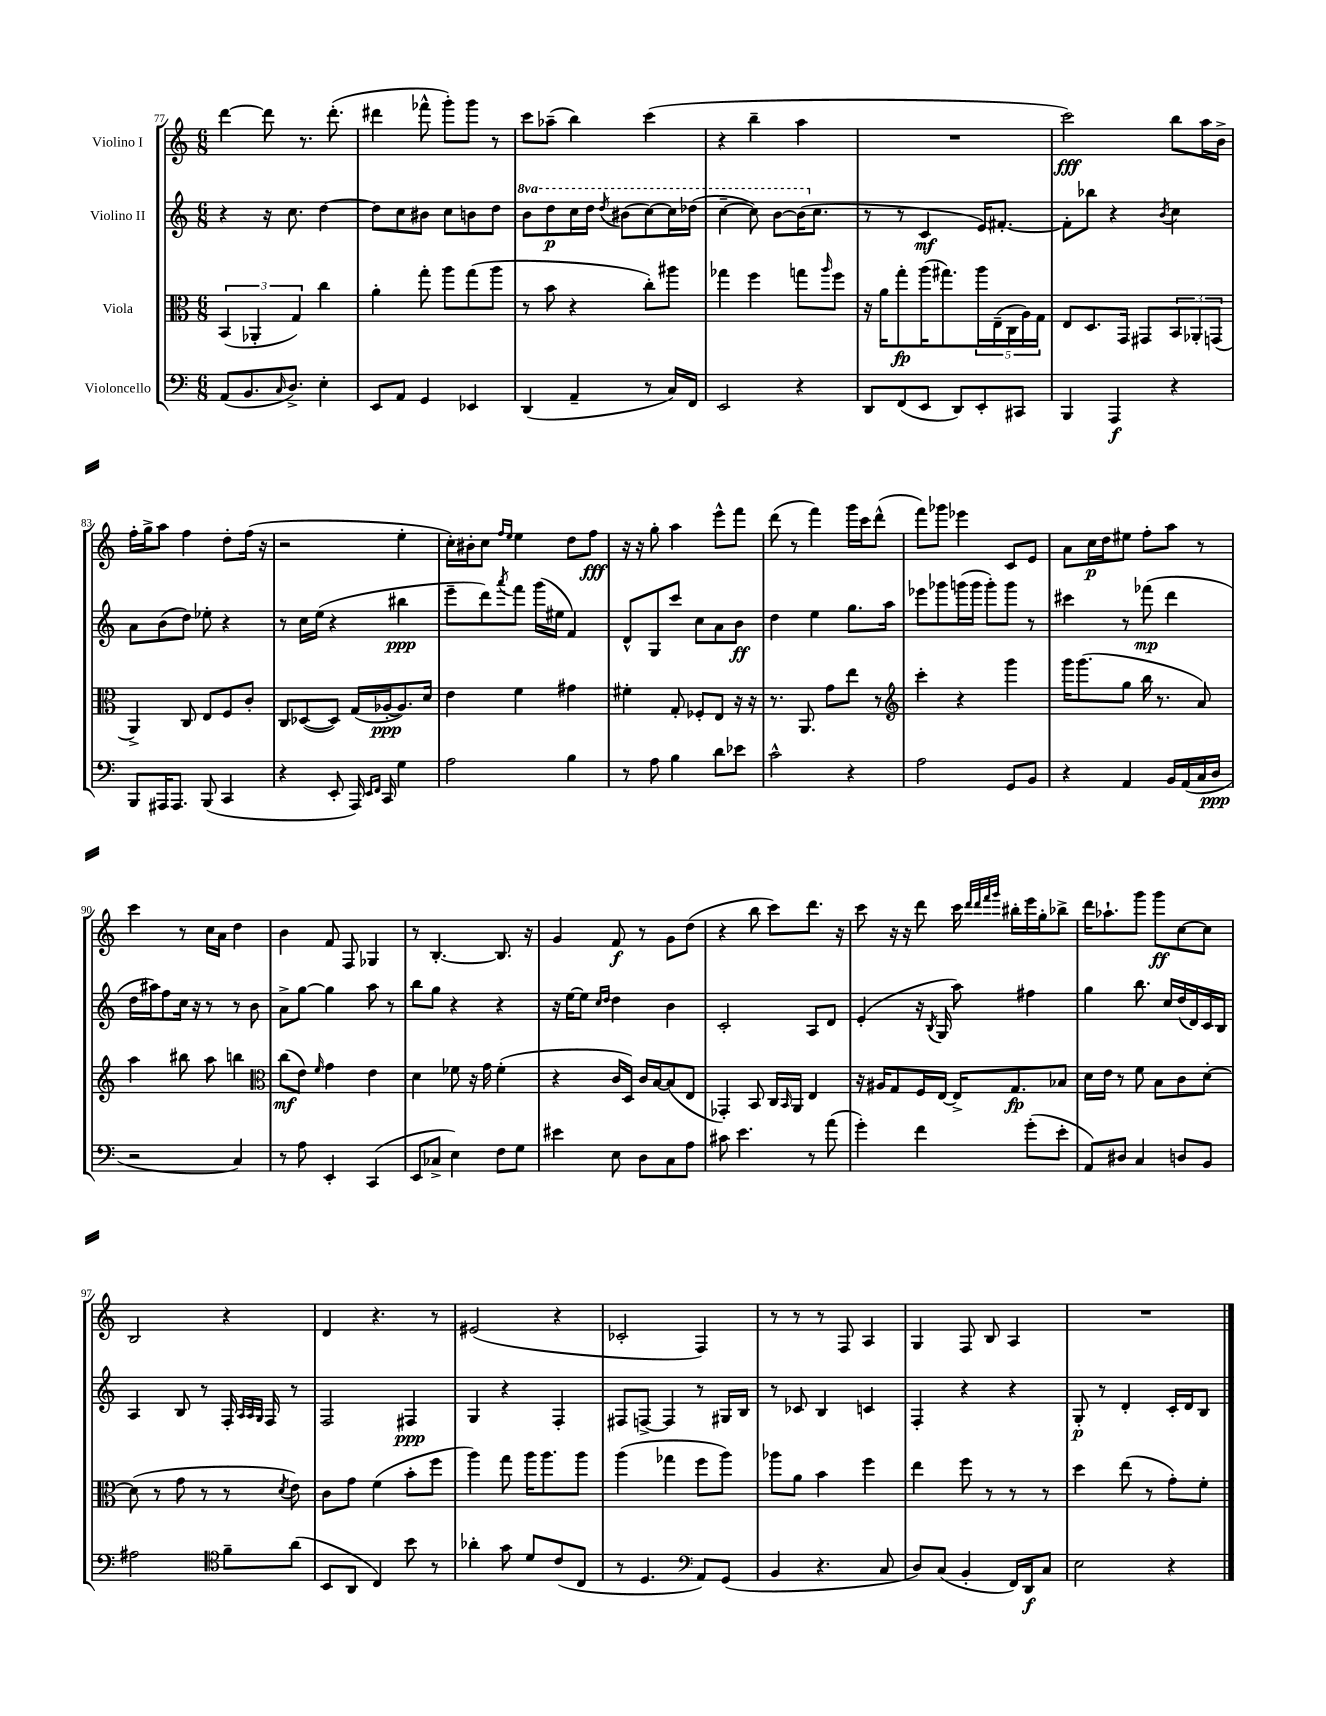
<<
\new StaffGroup <<
\new Staff = "s0" \with { instrumentName = "Violino I" } {
    \clef treble \key c \major \numericTimeSignature \time 6/8
    d'''4~ d'''8 r8. d'''8.-.( |
    dis'''4 fes'''8-^ g'''8-.) g'''8 r8 |
    c'''8 aes''8--( b''4) c'''4( |
    r4 b''4-- a''4 |
    R2. |
    c'''2\fff) b''8 a''16 b'16-> |
    f''16-. g''16-> a''8 f''4 d''8-. f''16( r16 |
    r2 e''4-. |
    c''16-.) bis'16-. c''8 \grace { f''16 e''16 } e''4 d''8 f''8\fff |
    r16 r16 g''8-. a''4 e'''8-^ f'''8 |
    d'''8( r8 f'''4) g'''16 c'''16 d'''8-^( |
    f'''8) ges'''8 ees'''4 c'8 e'8 |
    a'8 c''16\p d''16 eis''8 f''8-. a''8 r8 |
    c'''4 r8 c''16 a'16 d''4 |
    b'4 f'8 f8 ges4 |
    r8 b4.~-. b8. r16 |
    g'4 f'8\f r8 g'8 d''8( |
    r4 b''8 c'''8) d'''8. r16 |
    c'''8 r16 r16 d'''8 c'''16 \grace { d'''32 d'''32 f'''32 g'''32 } bis''16-. e'''16 g''16-. bes''8-> |
    d'''16 aes''8.-! g'''8 g'''8\ff c''8~ c''8 |
    b2 r4 |
    d'4 r4. r8 |
    eis'2( r4 |
    ces'2-. f4) |
    r8 r8 r8 f8 a4 |
    g4 f8 b8 a4 |
    R2. \bar "|." |
}
\new Staff = "s1" \with { instrumentName = "Violino II" } {
    \clef treble \key c \major \numericTimeSignature \time 6/8 \set Staff.ottavationMarkups = #ottavation-simple-ordinals
    r4 r16 c''8. d''4~ |
    d''8 c''8 bis'8 c''8 b'8 d''8 |
    \ottava #1 b''8 d'''8\p c'''16 d'''16 \acciaccatura { d'''8 } bis''8( c'''8~) c'''16 des'''16( |
    c'''4~-- c'''8) b''8~ b''16( \ottava #0 c''8. |
    r8 r8 c'4\mf e'16) fis'8.~-. |
    fis'8-. bes''8 r4 \acciaccatura { b'8 } c''4 |
    a'8 b'8( d''8) ees''8-. r4 |
    r8 c''16 e''16( r4 bis''4\ppp |
    e'''8-- d'''8) \acciaccatura { a'''8 } f'''8 g'''16( eis''16 f'4) |
    d'8-^ g8 c'''8 c''8 a'8 b'8\ff |
    d''4 e''4 g''8. a''16 |
    ees'''8 ges'''8 g'''16( g'''16 g'''8-.) g'''8 r8 |
    cis'''4 r8 fes'''8\mp( d'''4 |
    d''16 ais''16) f''8 c''16 r16 r8 r8 b'8 |
    a'8-> g''8~ g''4 a''8 r8 |
    b''8 g''8 r4 r4 |
    r16 e''16~ e''8 \grace { c''16 d''16 } d''4 b'4 |
    c'2-. a8 d'8 |
    e'4-.( r16 \acciaccatura { b8 } g16 a''8) fis''4 |
    g''4 b''8. c''16 d''16( d'16) c'16 b16 |
    a4 b8 r8 f16-. \grace { a32 a32 g32 } f16 r8 |
    f2 fis4\ppp |
    g4 r4 f4-. |
    fis8 f8~-> f4 r8 gis16 b16 |
    r8 ces'8 b4 c'4 |
    f4-. r4 r4 |
    g8-.\p r8 d'4-. c'16-. d'16 b8 \bar "|." |
}
\new Staff = "s2" \with { instrumentName = "Viola" } {
    \clef alto \key c \major \numericTimeSignature \time 6/8
    \tuplet 3/2 { b,4( aes,4-. g4) } c''4 |
    a'4-. g''8-. a''8 g''8( a''8 |
    r8 b'8 r4 c''8-.) ais''8 |
    ges''4 f''4 g''8 \grace { a''16 } f''8 |
    r16 a'16 g''8-.\fp a''16( gis''8.) \tuplet 5/4 { a''16 e16--( c16 a16) g16 } |
    e8 d8. g,16 gis,8 \tuplet 3/2 { b,8 aes,8-. g,8( } |
    a,4->) c8 e8 f8 c'8-. |
    c8 des8~( des8) g16( aes16~-.\ppp aes8.) d'16 |
    e'4 f'4 gis'4 |
    fis'4-. g8-. fes8-. e8 r16 r16 |
    r8. a,8. g'8 e''8 r8 |
    \clef treble c'''4-. r4 g'''4 |
    g'''16 g'''8.( g''8 b''16 r8. a'8) |
    a''4 bis''8 a''8 b''4 |
    \clef alto c''8\mf( e'8) \grace { f'16 } g'4 e'4 |
    d'4 fes'8 r16 g'16 fes'4-.( |
    r4 c'16 d16) c'16 b16~ b8( e8 |
    ges,4-.) b,8 c16 \grace { b,16 } a,16 e4 |
    r16 ais16 g8 f16 e16~ e16-> g8.\fp bes8 |
    d'16 e'16 r8 f'8 b8 c'8 d'8~-. |
    d'8( r8 g'8 r8 r8 \acciaccatura { d'8 } e'8) |
    c'8 g'8 f'4( b'8-. f''8 |
    a''4) g''8 a''16 a''8. a''8 |
    a''4( ges''4 f''8 a''8) |
    aes''8 a'8 b'4 f''4 |
    e''4 f''8 r8 r8 r8 |
    d''4 e''8( r8 g'8-.) f'8-. \bar "|." |
}
\new Staff = "s3" \with { instrumentName = "Violoncello" } {
    \clef bass \key c \major \numericTimeSignature \time 6/8
    a,8( b,8. \grace { c16 } d8.->) e4-. |
    e,8 a,8 g,4 ees,4 |
    d,4( a,4-- r8 c16) f,16 |
    e,2 r4 |
    d,8 f,8( e,8 d,8) e,8-. cis,8 |
    b,,4 a,,4\f r4 |
    b,,8 ais,,16 ais,,8. b,,8( c,4 |
    r4 e,8-. a,,16) \grace { e,16 f,16 } c,16 g4 |
    a2 b4 |
    r8 a8 b4 d'8 ees'8 |
    c'2-^ r4 |
    a2 g,8 b,8 |
    r4 a,4 b,16 a,16( c16 d16\ppp |
    r2 c4) |
    r8 a8 e,4-. c,4( |
    e,8 ces8-> e4) f8 g8 |
    eis'4 e8 d8 c8 a8 |
    cis'8 e'4. r8 a'8( |
    g'4-.) f'4 g'8-.( e'8-. |
    a,8) dis8 c4 d8 b,8 |
    ais2 \clef tenor f'8-- a'8( |
    b,8 a,8 c4) b'8 r8 |
    aes'4-. g'8 d'8 c'8( c8 |
    r8 d4. \clef bass a,8) g,8( |
    b,4 r4. c8 |
    d8) c8( b,4-. f,16) d,16\f c8 |
    e2 r4 \bar "|." |
}
>>
>>
\layout { \context { \Score currentBarNumber = #77 } }
